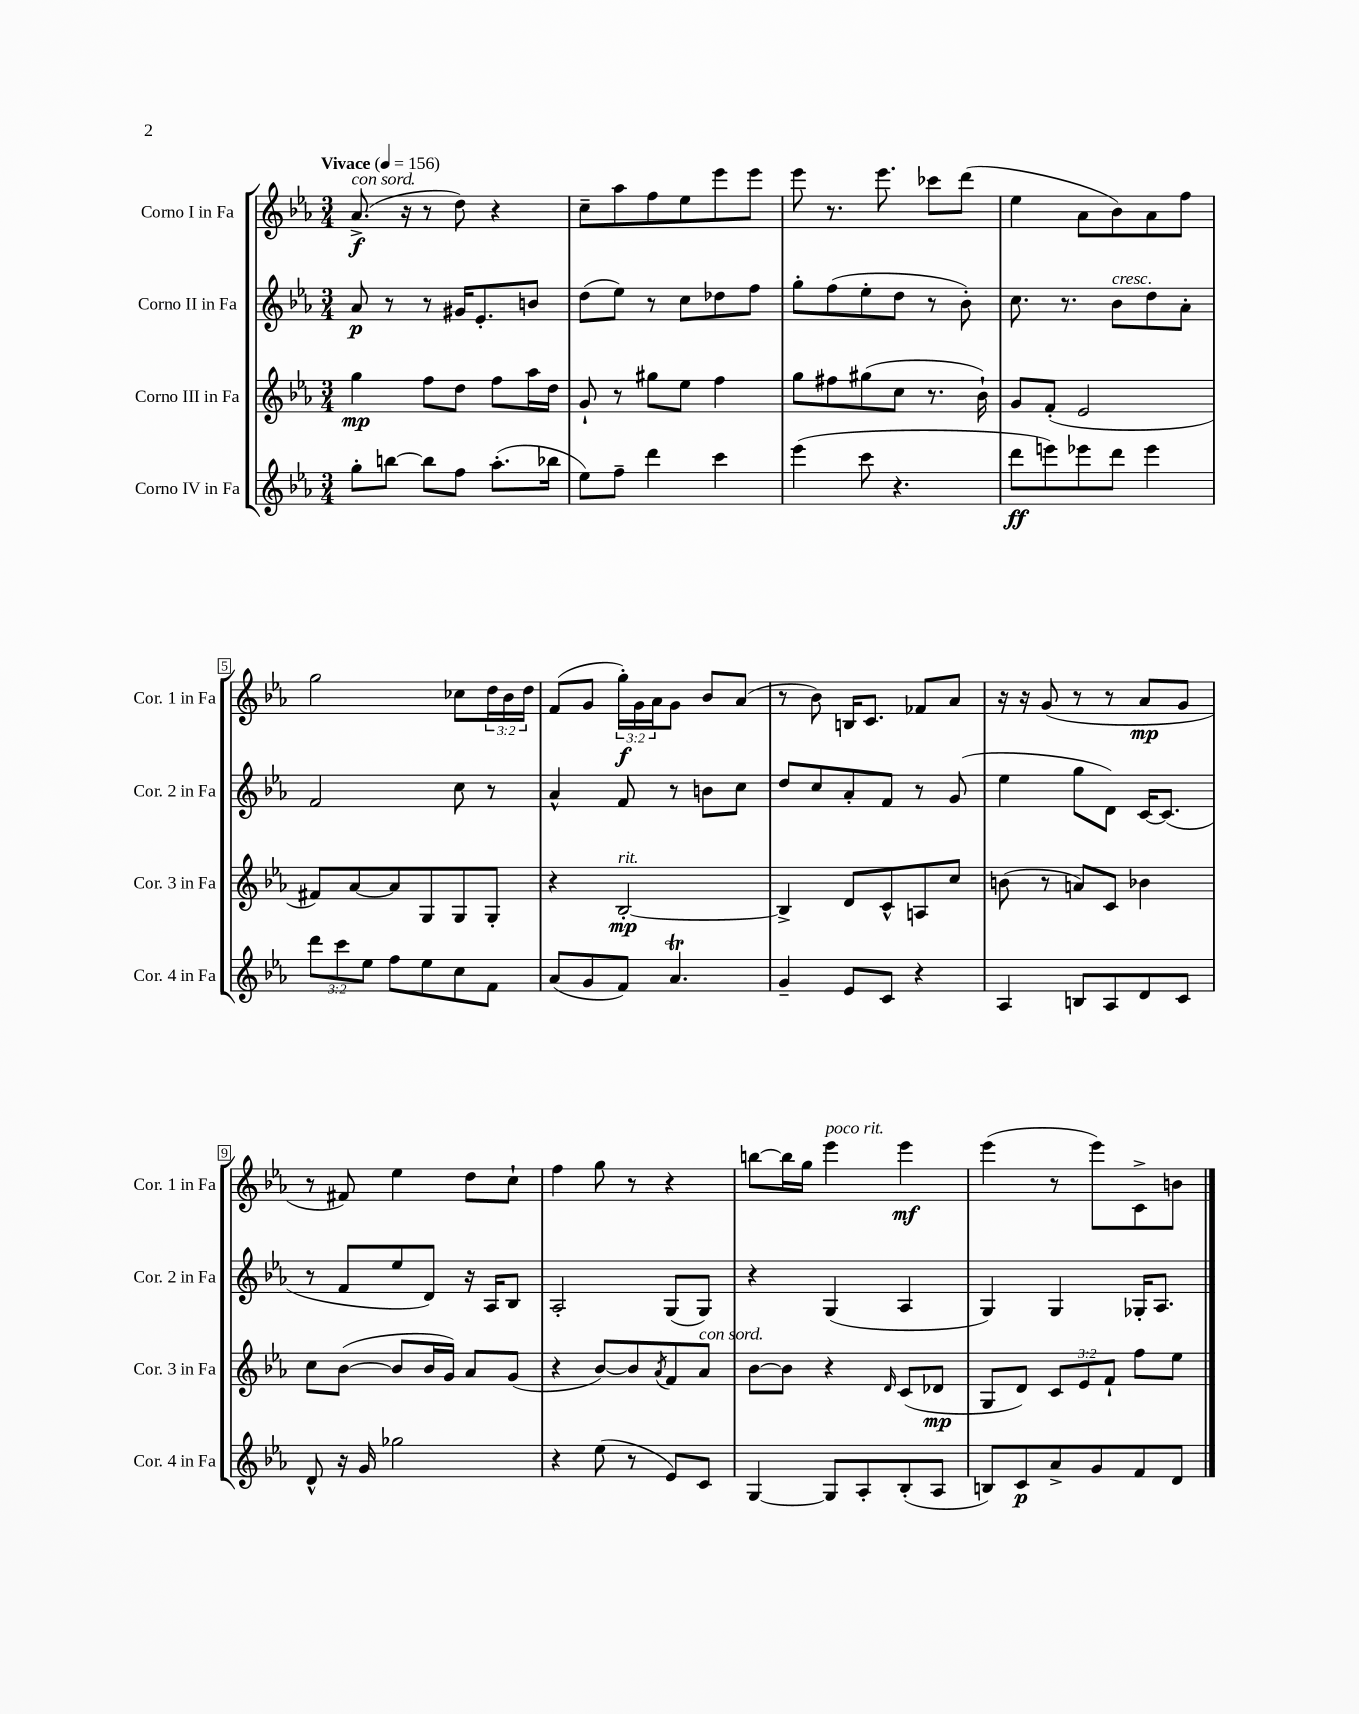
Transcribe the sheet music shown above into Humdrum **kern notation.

**kern	**kern	**kern	**kern
*staff4	*staff3	*staff2	*staff1
*clefG2	*clefG2	*clefG2	*clefG2
*k[b-e-a-]	*k[b-e-a-]	*k[b-e-a-]	*k[b-e-a-]
*M3/4	*M3/4	*M3/4	*M3/4
*MM156	*MM156	*MM156	*MM156
8gg'\L	4gg\	8a-/	(8.a-^/
[8bb\J	.	8r	.
.	.	.	16r
8bb\]L	8ff\L	8r	8r
8ff\J	8dd\J	16g#/LK	8dd\)
.	.	8.e-'/	.
(8.aa-'\L	8ff\L	.	4r
.	16aa-\L	8b/J	.
16bb-\Jk	16dd\JJ	.	.
=	=	=	=
8ee-\L)	8g`/	(8dd\L	8cc~\L
8ff~\J	8r	8ee-\J)	8aa-\
4ddd\	8gg#\L	8r	8ff\
.	8ee-\J	8cc\L	8ee-\
4ccc\	4ff\	8dd-\	8eee-\
.	.	8ff\J	8eee-\J
=	=	=	=
(4eee-\	8gg\L	8gg'\L	8eee-\
.	8ff#\	(8ff\	8.r
8ccc\	(8gg#\	8ee-'\	.
.	.	.	8.eee-\
4.r	8cc\J	8dd\J	.
.	8.r	8r	8ccc-\L
.	.	8b-'\)	(8ddd\J
.	16b-`\)	.	.
=	=	=	=
8ddd\L	8g/L	8.cc\	4ee-\
8eee\)	(8f'/J	.	.
.	.	8.r	.
8eee-\	2e-/	.	8a-\L
8ddd\J	.	8b-\L	8b-\)
4eee-\	.	8dd\	8a-\
.	.	8a-'\J	8ff\J
=	=	=	=
12ddd\L	8f#/L)	2f/	2gg\
12ccc\	.	.	.
.	[8a-/	.	.
12ee-\J	.	.	.
8ff\L	8a-/]	.	.
8ee-\	8G/	.	.
8cc\	8G/	8cc\	8cc-\L
8f\J	8G'/J	8r	24dd\L
.	.	.	24b-\
.	.	.	24dd\JJ
=	=	=	=
(8a-/L	4r	4a-^^/	(8f/L
8g/	.	.	8g/J
8f/J)	[2B-'/	8f/	24gg'\LL)
.	.	.	24g\
.	.	.	24a-\J
4.a-/	.	8r	8g\J
.	.	8b\L	8b-/L
.	.	8cc\J	(8a-/J
=	=	=	=
4g~/	4B-^/]	8dd/L	8r
.	.	8cc/	8b-\)
8e-/L	8d/L	8a-'/	16B/LK
.	.	.	8.c/J
8c/J	8c^^/	8f/J	.
4r	8A/	8r	8f-/L
.	8cc/J	(8g/	8a-/J
=	=	=	=
4A-/	(8b\	4ee-\	16r
.	.	.	16r
.	8r	.	(8g/
8B/L	8a/L)	8gg\L	8r
8A-/	8c/J	8d\J)	8r
8d/	4b-\	[16c/LK	8a-/L
.	.	(8.c/]J	.
8c/J	.	.	8g/J
=	=	=	=
8d^^/	8cc\L	8r	8r
16r	([8b-\J	8f/L	8f#/)
16g/	.	.	.
2gg-\	8b-/]L	8ee-/	4ee-\
.	16b-/L	8d/J)	.
.	16g/JJ)	.	.
.	8a-/L	16r	8dd\L
.	.	16A-/LK	.
.	(8g/J	8B-/J	8cc`\J
=	=	=	=
4r	4r	2A-'/	4ff\
(8ee-\	[8b-/L)	.	8gg\
8r	8b-/]	.	8r
.	8qa-/	.	.
8e-/L)	8f/	(8G/L	4r
8c/J	8a-/J	8G/J)	.
=	=	=	=
[4G/	[8b-\L	4r	[8bb\L
.	8b-\]J	.	16bb\]L
.	.	.	16gg\JJ
8G/]L	4r	(4G/	4eee-\
8A-'/	.	.	.
.	16qqd/	.	.
(8B-'/	(8c/L	4A-/	4eee-\
8A-/J	8d-/J	.	.
=	=	=	=
8B/L)	8G/L	4G/)	(4eee-\
8c/	8d/J)	.	.
8a-^/	12c/L	4G/	8r
.	12e-/	.	.
8g/	.	.	8eee-\L)
.	12f`/J	.	.
8f/	8ff\L	16G-'/LK	8c^\
.	.	8.A-/J	.
8d/J	8ee-\J	.	8b\J
==	==	==	==
*-	*-	*-	*-
